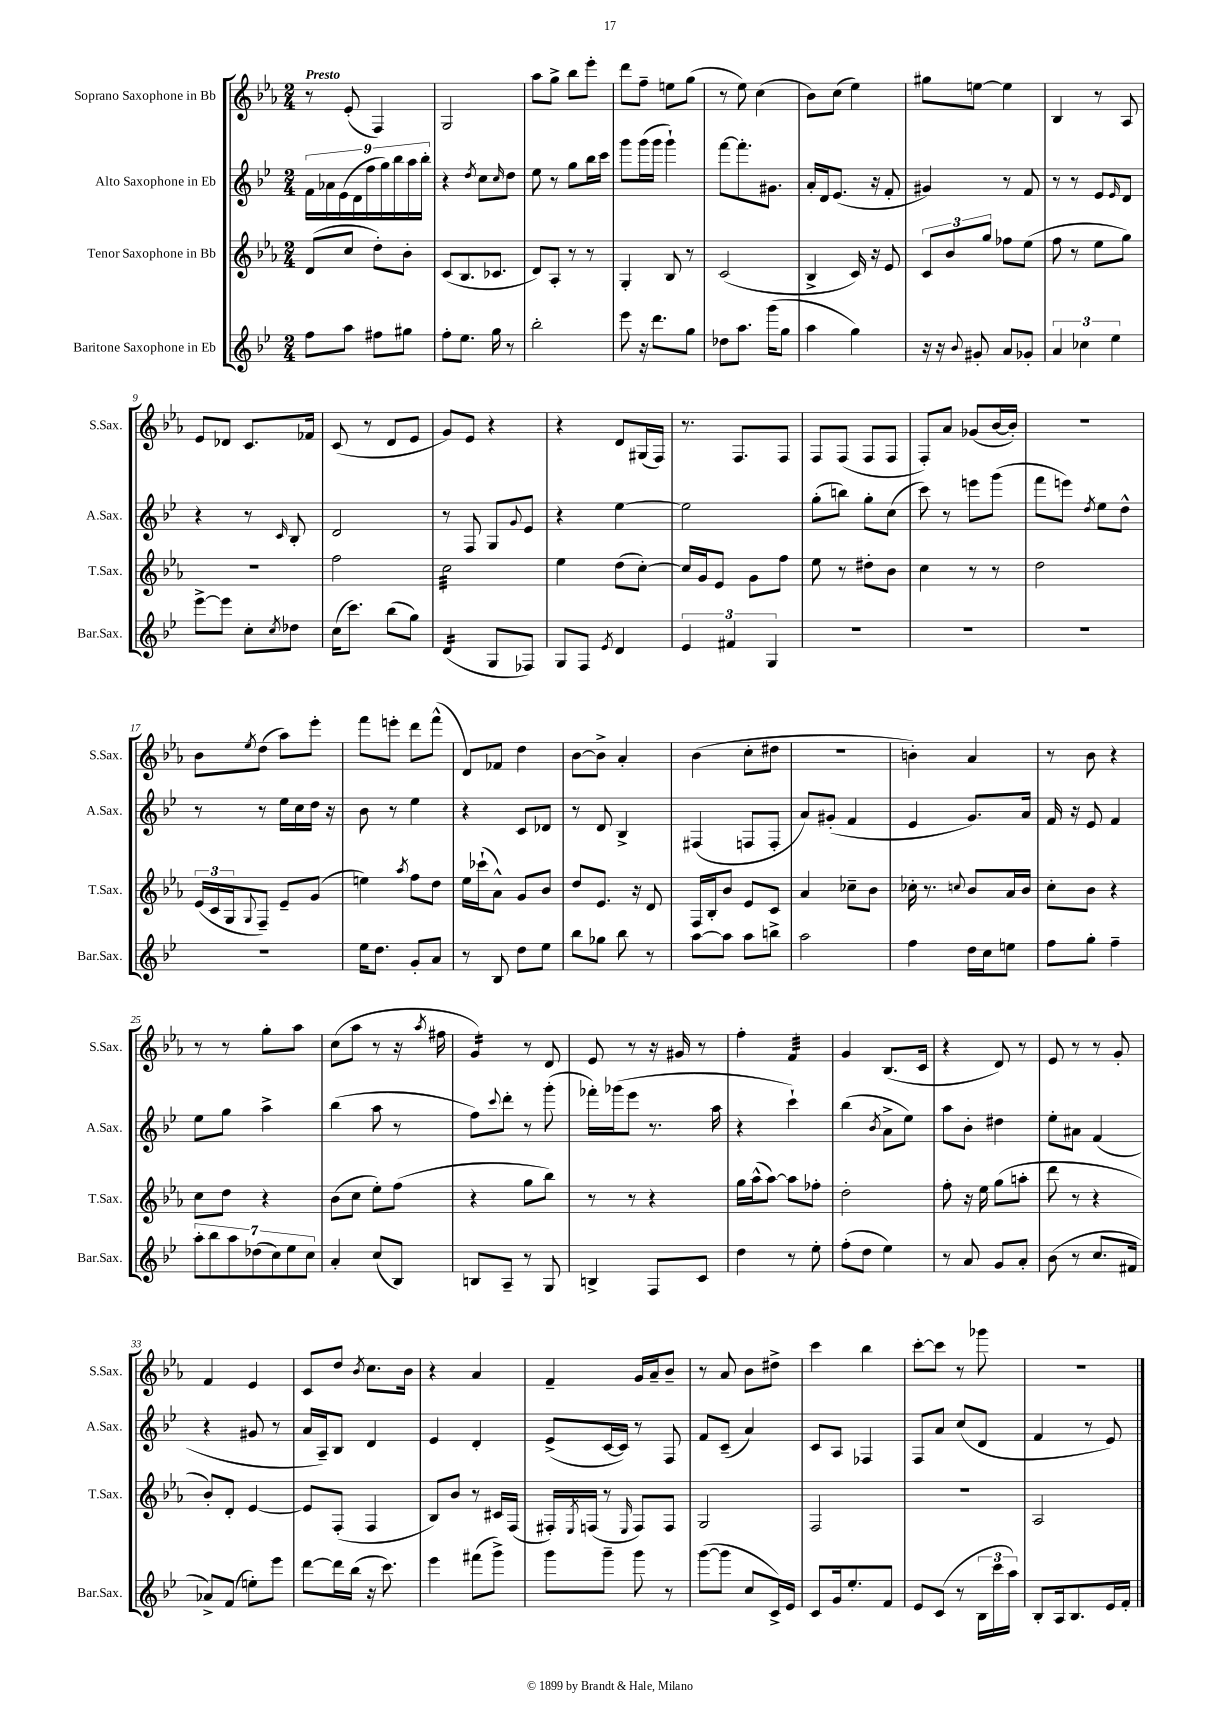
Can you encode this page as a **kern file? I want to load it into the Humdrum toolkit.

**kern	**kern	**kern	**kern
*staff4	*staff3	*staff2	*staff1
*clefG2	*clefG2	*clefG2	*clefG2
*k[b-e-]	*k[b-e-a-]	*k[b-e-]	*k[b-e-a-]
*M2/4	*M2/4	*M2/4	*M2/4
8ff	(8d	18f	8r
.	.	18a-	.
.	.	(18e-	.
8aa	8cc	.	(8e-'
.	.	18d	.
.	.	18ff	.
8ff#	8dd')	.	4F)
.	.	18gg)	.
.	.	18bb-	.
8gg#	8b-'	.	.
.	.	18aa	.
.	.	18bb-'	.
=	=	=	=
8ff'	(8c	4r	2G
8.ee-	8.B-	.	.
.	.	8qdd	.
.	.	8cc	.
16gg	8.c-	.	.
.	.	16qqcc	.
8r	.	8dd	.
=	=	=	=
2bb-'	8d)	8ee-	8aa-
.	8A-'	8r	8gg^
.	8r	8gg	8bb-
.	8r	16bb-	8eee-'
.	.	16ccc	.
=	=	=	=
8eee-	4G'	8ggg	8ddd
16r	.	(16ggg	8ff~
8.ddd	.	16ggg	.
.	8B-	4ggg`)	8ee
8gg	8r	.	(8gg
=	=	=	=
8dd-	(2c	[8fff	8r
8.aa	.	8.fff']	8ee-)
.	.	.	(4cc
(16ggg	.	8.g#	.
8gg	.	.	.
=	=	=	=
4aa	4B-^	16a'	8b-)
.	.	16d	.
.	.	(8.e-	(8cc
4gg)	16c)	.	4ee-)
.	16r	16r	.
.	8e-	8f'	.
=	=	=	=
16r	12c	4g#)	8gg#
16r	.	.	.
.	12b-	.	.
8qqb-	.	.	.
8g#'	.	.	[8ee
.	12gg	.	.
8a	8ff-	8r	4ee]
8g-'	(8ee-	8f	.
=	=	=	=
6a	8ff	8r	4B-
.	8r	8r	.
6cc-	.	.	.
.	8ee-	8e-	8r
6ee-	.	.	.
.	.	16qqe-	.
.	8gg)	8d	8A-
=	=	=	=
[8eee-^	2r	4r	8e-
8eee-]	.	.	8d-
8cc'	.	8r	8.c
8qcc	.	16qqc	.
8dd-	.	8B-'	.
.	.	.	16f-
=	=	=	=
(16cc	2ff	2d	(8c
8.ccc)	.	.	.
.	.	.	8r
(8bb-	.	.	8d
8gg)	.	.	8e-
=	=	=	=
(4d	2cc	8r	8g)
.	.	8F	8e-
8G	.	8G	4r
.	.	8qqg	.
8F-)	.	8e-	.
=	=	=	=
8G	4ee-	4r	4r
8F	.	.	.
8qe-	.	.	.
4d	(8dd	[4ee-	8d
.	[8cc')	.	(16G#
.	.	.	16F)
=	=	=	=
6e-	16cc]	2ee-]	8.r
.	16g	.	.
.	8e-	.	.
6f#	.	.	.
.	.	.	8.F
.	8g	.	.
6G	.	.	.
.	8ff	.	8F
=	=	=	=
2r	8ee-	(8gg'	8F
.	8r	8bb)	(8F
.	8dd#'	8gg'	8F
.	8b-	(8cc	8F
=	=	=	=
2r	4cc	8ccc)	8F')
.	.	8r	8a-
.	8r	8eee	(8g-
.	8r	(8ggg	[16b-
.	.	.	16b-'])
=	=	=	=
2r	2dd	8fff	2r
.	.	8eee)	.
.	.	8qdd	.
.	.	8ee-	.
.	.	8dd^^	.
=	=	=	=
2r	(24e-	8r	8b-
.	24c	.	.
.	24G	.	.
.	8qqG	.	8qee-
.	8F~)	8r	(8dd
.	8e-~	16ee-	8aa-)
.	.	16cc	.
.	(8g	16dd	8eee-'
.	.	16r	.
=	=	=	=
16ee-	4ee)	8b-	8fff
8.dd	.	.	.
.	.	8r	8eee'
.	8qaa-	.	.
8g'	8ff	4ee-	8ddd
8a	8dd	.	(8fff^^
=	=	=	=
8r	16ee-	4r	8d)
.	(16ccc-`	.	.
8B-	8a-^^)	.	8f-
8dd	8g	8c	4dd
8ee-	8b-	8d-	.
=	=	=	=
8bb-	8dd	8r	[8b-
8gg-	8.e-	8d	8b-^]
8bb-	.	4B-^	4a-'
.	16r	.	.
8r	8d	.	.
=	=	=	=
[8aa	16F	(4F#	(4b-
.	16B-'	.	.
8aa]	8b-	.	.
8aa	8e-	8F	8cc'
8bb^	8c	8F'	8dd#
=	=	=	=
2aa	4a-	8a)	2r
.	.	(8g#'	.
.	8cc-~	4f	.
.	8b-	.	.
=	=	=	=
4ff	16cc-'	4e-	4b')
.	8.r	.	.
.	8qqcc	.	.
16dd	8b-	8.g)	4a-
16cc	.	.	.
8ee	16a-	.	.
.	16b-	16a	.
=	=	=	=
8ff	8cc'	16f	8r
.	.	16r	.
8gg'	8b-	8e-	8b-
4ff~	4r	4f	4r
=	=	=	=
14aa'	8cc	8ee-	8r
14bb-	.	.	.
.	8dd	8gg	8r
14aa	.	.	.
(14dd-	.	.	.
.	4r	4aa^	8gg'
14cc)	.	.	.
14ee-	.	.	.
.	.	.	8aa-
14cc	.	.	.
=	=	=	=
4a'	(8b-	(4bb-	(8cc
.	8cc	.	8aa-
(8cc	8ee-')	8aa	8r
8B-)	(8ff	8r	16r
.	.	.	8qaa-
.	.	.	16ff#
=	=	=	=
8B	4r	8ff)	4g)
.	.	8qqccc	.
8A~	.	8ddd'	.
8r	8gg	8r	8r
8G	8bb-)	(8ggg'	8d
=	=	=	=
4B^	8r	16fff-')	8e-
.	.	(16ggg-	.
.	8r	8eee-	8r
8F	4r	8.r	16r
.	.	.	16g#
8c	.	.	8r
.	.	16aa	.
=	=	=	=
4dd	16gg	4r	4ff'
.	(16aa-^^	.	.
.	[8aa-)	.	.
8r	8aa-]	4ccc`)	4f
8ee-'	8ff-'	.	.
=	=	=	=
(8ff'	2dd'	(4bb-	4g
8dd	.	.	.
.	.	8qb-	.
4ee-)	.	8a^	(8.B-
.	.	8ee-)	.
.	.	.	16c
=	=	=	=
8r	8ff'	8aa	4r
8a	16r	8b-'	.
.	16ee-	.	.
8g	(8gg	4dd#	8d)
8a'	8aa'	.	8r
=	=	=	=
(8b-	8ddd	8ee-'	8e-
8r	8r	8a#	8r
8.cc	4r	(4f	8r
.	.	.	8g'
16f#	.	.	.
=	=	=	=
8a-^)	8b-')	4r	4f
(8f	8d'	.	.
8ee')	[4e-	8g#	4e-
8eee-	.	8r	.
=	=	=	=
[8ddd	8e-]	16a	8c
.	.	16A~)	.
16ddd]	(8F'	8B-	8dd
(16bb-	.	.	.
.	.	.	8qb-
16r	4F	4d	8.cc
8.ccc)	.	.	.
.	.	.	16b-
=	=	=	=
4eee-	8B-)	4e-	4r
.	8b-	.	.
(8fff#	8r	4d'	4a-
8ggg^)	16c#	.	.
.	(16F	.	.
=	=	=	=
8ggg	16F#')	(8e-^	4f~
.	8qE-	.	.
.	(16F	.	.
8ggg~	8r	[16c	.
.	.	16c])	.
.	16qqE-	.	.
8ggg	8F)	8r	16g
.	.	.	16a-~
8r	8F	8F	8b-~
=	=	=	=
([8ggg	2G	8f	8r
8ggg]	.	(8c~	8a-
8cc	.	4a)	8b-
16c^)	.	.	8dd#^
16e-	.	.	.
=	=	=	=
8c	2F	8c	4ccc
16g	.	8A	.
8.ee-'	.	.	.
.	.	4F-	4bb-
8f	.	.	.
=	=	=	=
8e-	2r	8F	[8ccc'
(8c	.	8a	8ccc]
8r	.	(8cc	8r
24B-	.	8d	8ggg-
24ccc	.	.	.
24aa)	.	.	.
=	=	=	=
8B-'	2A-	4f	2r
16A	.	.	.
8.B-	.	.	.
.	.	8r	.
16e-	.	8e-)	.
16f'	.	.	.
==	==	==	==
*-	*-	*-	*-
